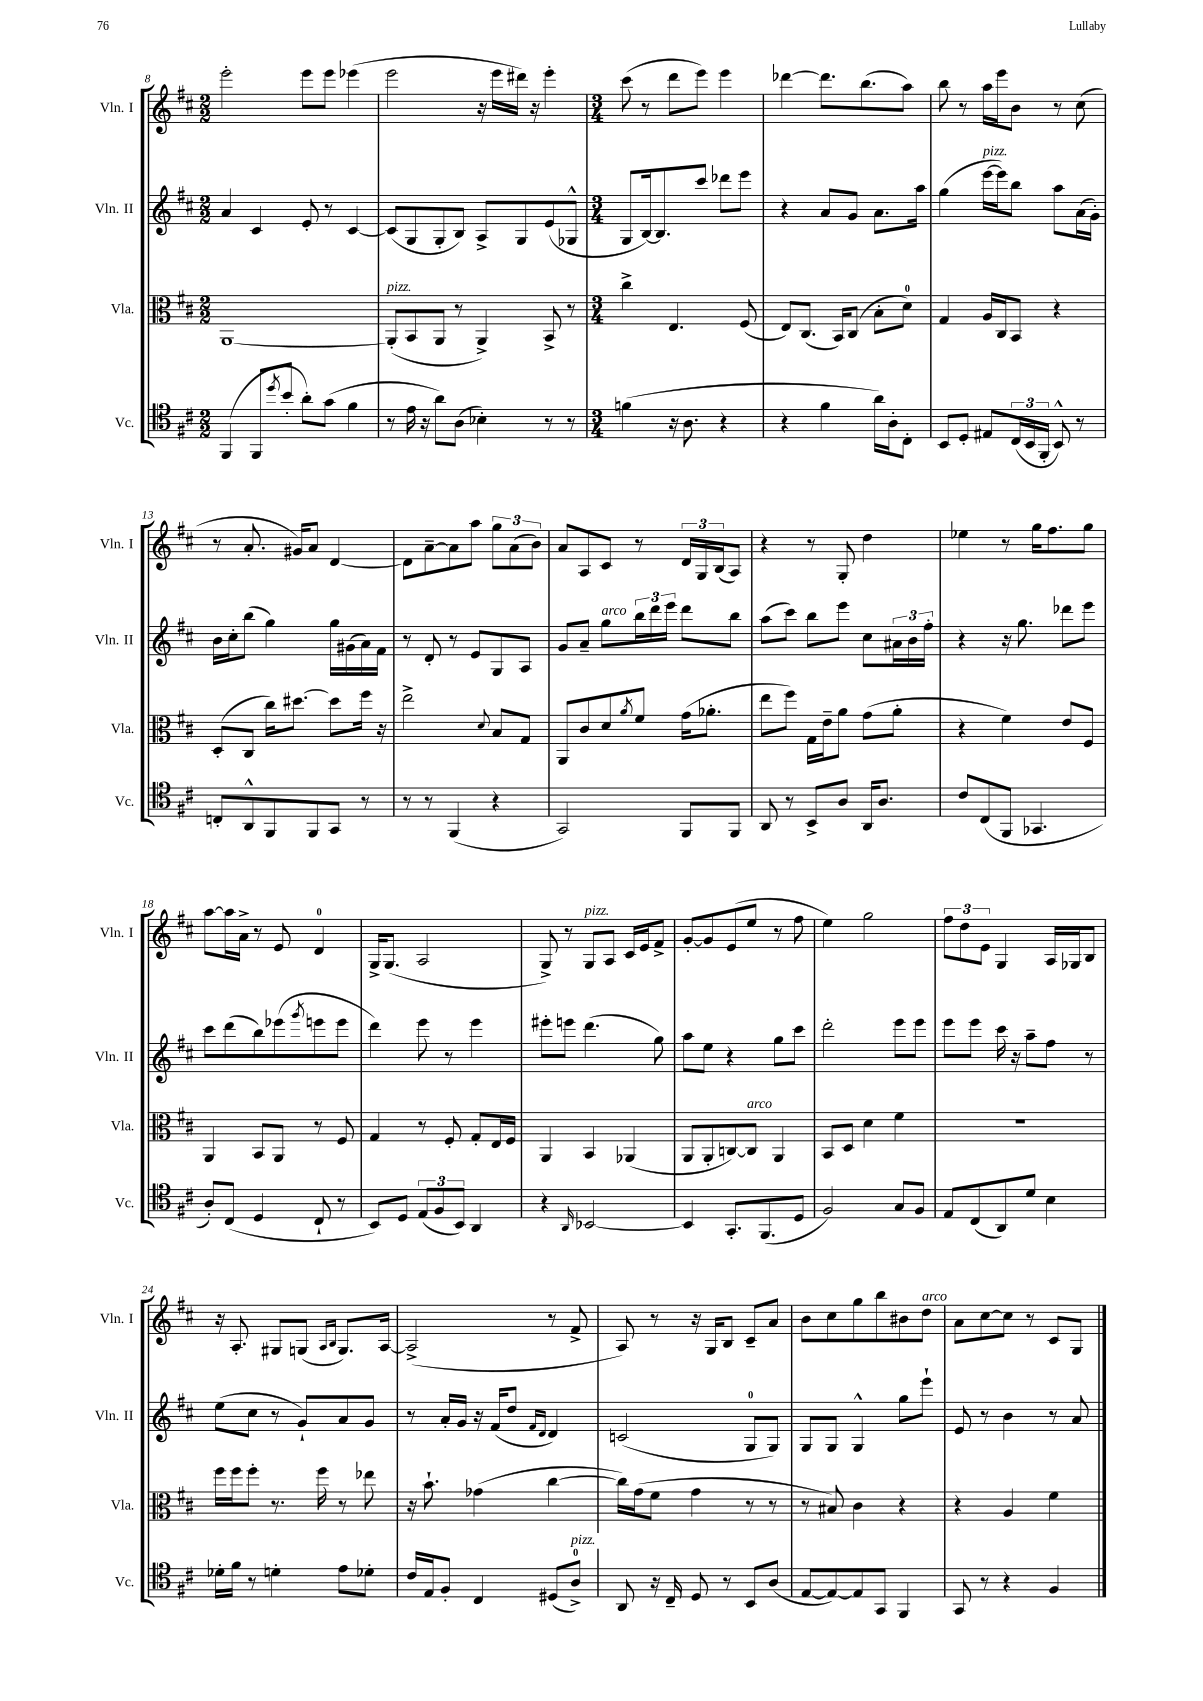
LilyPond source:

<<
\new StaffGroup <<
\new Staff = "s0" \with { instrumentName = "Vln. I" shortInstrumentName = "Vln. I" } {
    \clef treble \key d \major \numericTimeSignature \time 2/2
    e'''2-. e'''8 e'''8 ees'''4( |
    e'''2 r16 e'''16 dis'''16) r16 e'''4-. |
    \numericTimeSignature \time 3/4 cis'''8( r8 d'''8 e'''8) e'''4 |
    des'''4~ des'''8. b''8.( a''8) |
    b''8 r8 a''16 e'''16 b'8 r8 cis''8( |
    r8 a'8.-. gis'16) a'8 d'4~ |
    d'8 a'8~-- a'8 a''8 \tuplet 3/2 { g''8 a'8( b'8) } |
    a'8 a8 cis'8 r8 \tuplet 3/2 { d'16 g16 b16( } a8) |
    r4 r8 g8-. d''4 |
    ees''4 r8 g''16 fis''8. g''8 |
    a''8~ a''16 a'16-> r8 e'8 d'4-0 |
    g16-> g8.( a2 |
    g8->) r8 g8^\markup { \italic "pizz." } a8 cis'16 e'16 fis'8-> |
    g'8~-. g'8 e'8( e''8 r8 fis''8 |
    e''4) g''2 |
    \tuplet 3/2 { fis''8 d''8 e'8 } g4 a16 ges16 b8 |
    r16 a8.-. gis8 g8( \grace { a16 b16 } g8.) a16~ |
    a2->( r8 fis'8-> |
    a8) r8 r16 g16 b8 cis'8-- a'8 |
    b'8 cis''8 g''8 b''8 bis'8 d''8^\markup { \italic "arco" } |
    a'8 cis''8~ cis''8 r8 cis'8 g8 \bar "|." |
}
\new Staff = "s1" \with { instrumentName = "Vln. II" shortInstrumentName = "Vln. II" } {
    \clef treble \key d \major \numericTimeSignature \time 2/2
    a'4 cis'4 e'8-. r8 cis'4~ |
    cis'8( g8 g8-. b8) a8-> g8 e'8( ges8-^ |
    \numericTimeSignature \time 3/4 g8 b16~) b8. cis'''8 des'''8 e'''8 |
    r4 a'8 g'8 a'8. a''16 |
    g''4( e'''16~^\markup { \italic "pizz." } e'''16) b''8 a''8 a'16( g'16-.) |
    b'16 cis''16-. b''8( g''4) g''16 gis'16( a'16) fis'16 |
    r8 d'8-. r8 e'8 g8 a8 |
    g'8 a'8-- g''8^\markup { \italic "arco" } \tuplet 3/2 { b''16 d'''16 e'''16 } d'''8 b''8 |
    a''8( cis'''8) b''8 e'''8 cis''8 \tuplet 3/2 { ais'16 b'16 fis''16-. } |
    r4 r16 g''8. des'''8 e'''8 |
    cis'''8 d'''8( b''8) ees'''8( \acciaccatura { g'''8 } e'''8 e'''8 |
    d'''4) e'''8 r8 e'''4 |
    eis'''8-. e'''8 d'''4.( g''8) |
    a''8 e''8 r4 g''8 cis'''8 |
    d'''2-. e'''8 e'''8 |
    e'''8 e'''8 cis'''16 r16 a''8-- fis''8 r8 |
    e''8( cis''8 r8 g'8-!) a'8 g'8 |
    r8 a'16-. g'16 r16 fis'16( d''8 \grace { fis'16 d'16 } d'4) |
    c'2( g8-0 g8) |
    g8 g8 g4-^ g''8 e'''8-! |
    e'8 r8 b'4 r8 a'8 \bar "|." |
}
\new Staff = "s2" \with { instrumentName = "Vla." shortInstrumentName = "Vla." } {
    \clef alto \key d \major \numericTimeSignature \time 2/2
    a,1~ |
    a,8-.^\markup { \italic "pizz." }( b,8 a,8 r8 a,4->) b,8-> r8 |
    \numericTimeSignature \time 3/4 cis''4-> e4. fis8( |
    e8) cis8.( b,16) cis8( b8-. d'8-0) |
    g4 a16 cis16 b,8 r4 |
    d8-.( cis8 cis''16) dis''8.~ dis''8 fis''16 r16 |
    e''2-> \appoggiatura { d'8 } b8 g8 |
    a,8 cis'8 d'8 \acciaccatura { a'8 } fis'8 g'16( aes'8.-. |
    e''8 fis''8) g16 e'16-- a'8 g'8( a'8-. |
    r4 fis'4) e'8 fis8 |
    a,4 b,8 a,8 r8 fis8 |
    g4 r8 fis8-. g8-. e16 fis16 |
    a,4 b,4 aes,4( |
    a,8 a,8-. c8~) c8^\markup { \italic "arco" } a,4 |
    b,8 d8 d'4 fis'4 |
    R2. |
    fis''16 fis''16 fis''8-. r8. fis''16 r8 ees''8 |
    r16 b'8.-! ges'4( cis''4~ |
    cis''16) g'16( fis'8 g'4 r8 r8 |
    r8 bis8) cis'4 r4 |
    r4 a4 fis'4 \bar "|." |
}
\new Staff = "s3" \with { instrumentName = "Vc." shortInstrumentName = "Vc." } {
    \clef tenor \key d \major \numericTimeSignature \time 2/2
    fis,4( fis,8 \acciaccatura { d''8 } b'8-. a'8-.) g'8( fis'4 |
    r8 e'16 r16 a'8) a8( bes4-.) r8 r8 |
    \numericTimeSignature \time 3/4 f'4( r16 a8. r4 |
    r4 fis'4 a'16) a16-. cis8-. |
    b,8 d8-. eis8 \tuplet 3/2 { cis16( b,16 fis,16-. } b,8-^) r8 |
    c8-. a,8-^ fis,8 fis,8 g,8 r8 |
    r8 r8 fis,4( r4 |
    g,2) fis,8 fis,8 |
    a,8 r8 b,8-> a8 a,16 a8. |
    cis'8 cis8( fis,8 ges,4. |
    a8-.) cis8( d4 cis8-! r8 |
    b,8) d8 \tuplet 3/2 { e8( fis8 b,8) } a,4 |
    r4 \grace { a,16 } bes,2~ |
    bes,4 g,8.-. fis,8.( d8 |
    fis2) g8 fis8 |
    e8 cis8( a,8) d'8 b4 |
    des'16-. fis'16 r8 d'4-. e'8 des'8-. |
    cis'16 e16 fis8-. cis4 dis8( a8-0->^\markup { \italic "pizz." }) |
    a,8 r16 cis16-- d8 r8 b,8 a8( |
    e8~ e8~) e8 g,8 fis,4 |
    g,8 r8 r4 fis4 \bar "|." |
}
>>
>>
\layout { \context { \Score currentBarNumber = #8 } }
